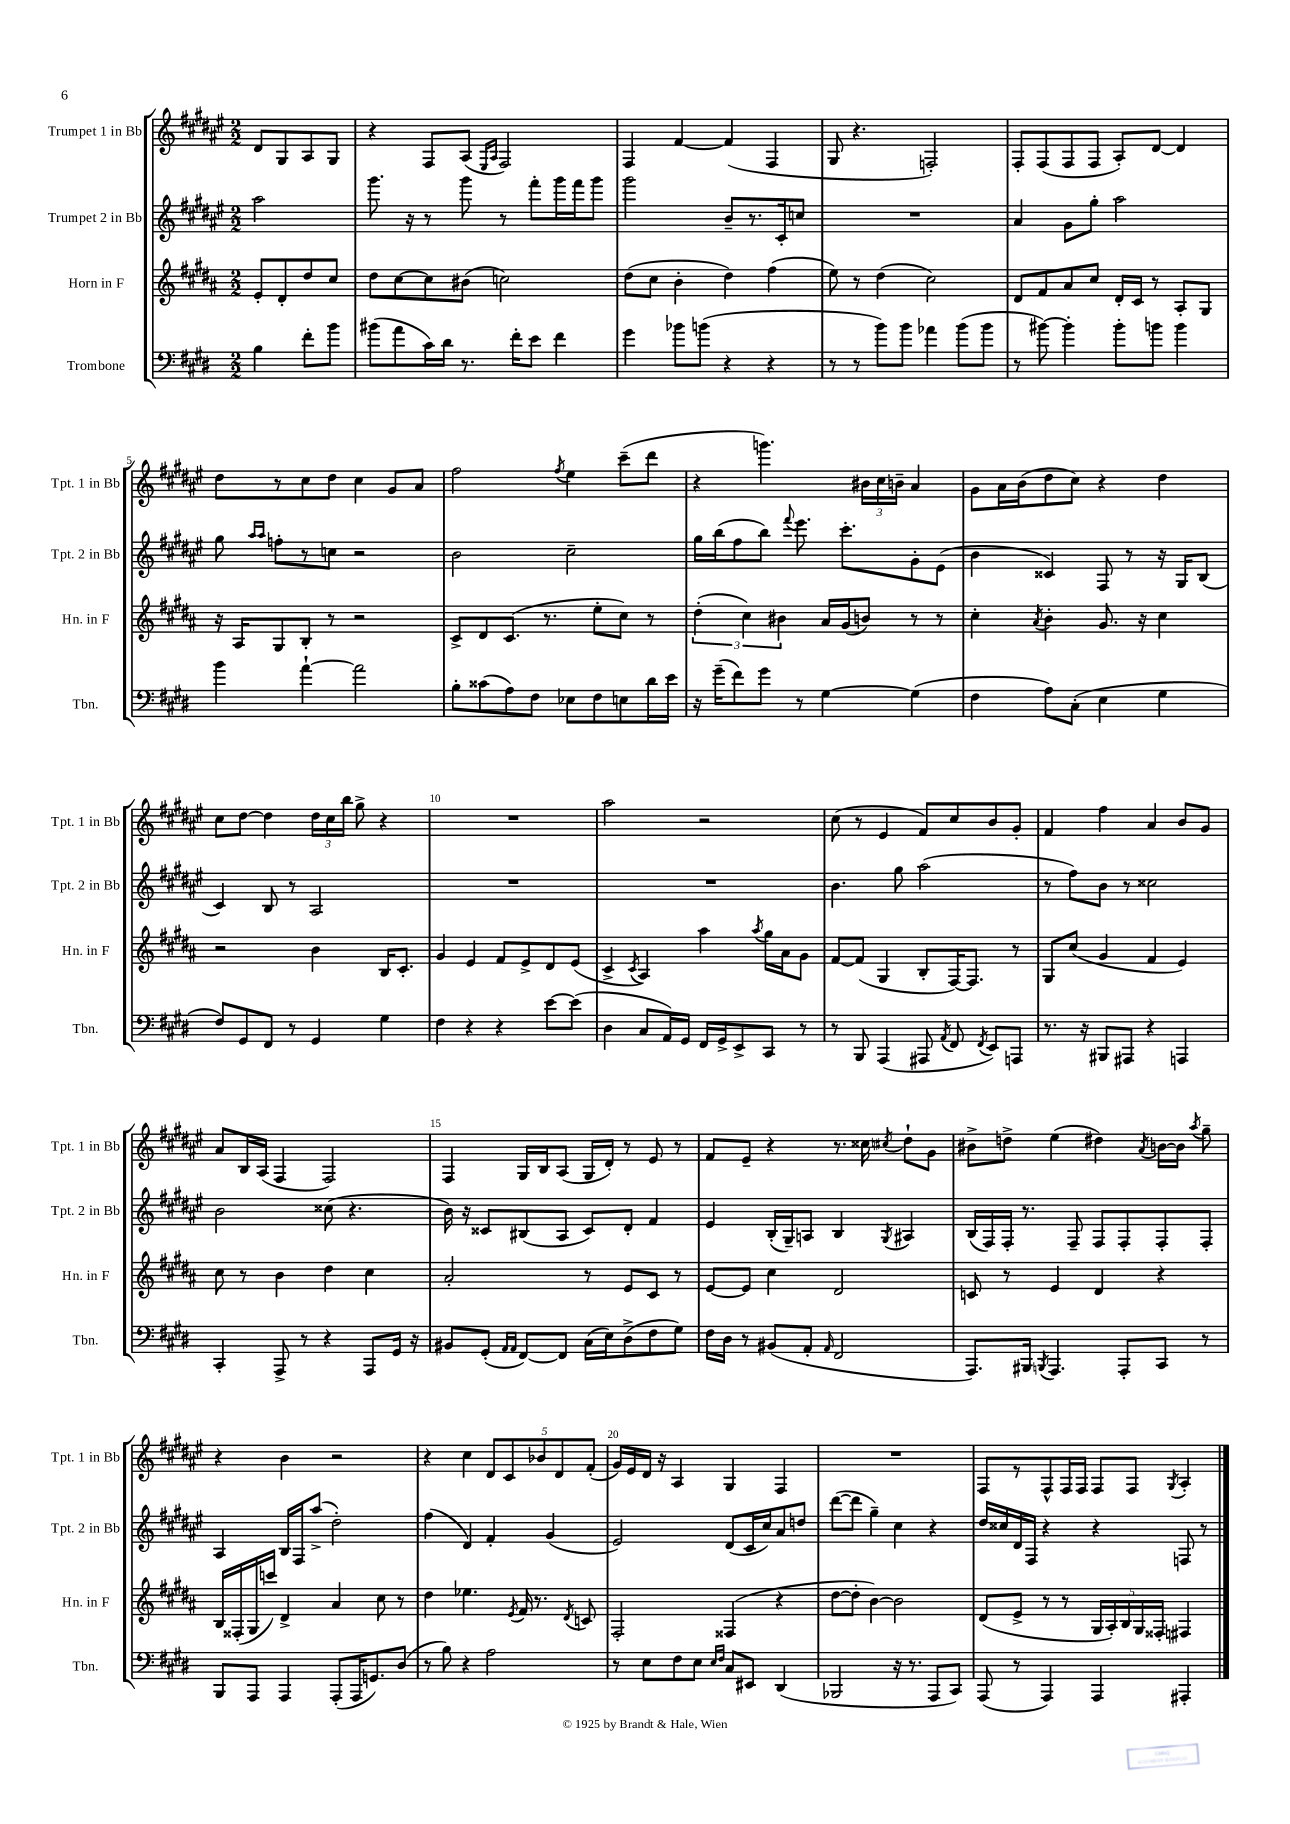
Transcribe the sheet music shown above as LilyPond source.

<<
\new StaffGroup <<
\new Staff = "s0" \with { instrumentName = "Trumpet 1 in Bb" shortInstrumentName = "Tpt. 1 in Bb" } {
    \clef treble \key fis \major \numericTimeSignature \time 2/2 \partial 2
    \autoBeamOff dis'8[ gis8 ais8 gis8] |
    r4 fis8[ ais8]( \grace { eis16[ ais16] } fis2) |
    fis4 fis'4~ fis'4( fis4 |
    gis8 r4. f2-.) |
    fis8[-. fis8( fis8 fis8] ais8[-.) dis'8]~ dis'4 |
    dis''8[ r8 cis''8 dis''8] cis''4 gis'8[ ais'8] |
    fis''2 \acciaccatura { fis''8 } eis''4 cis'''8[--( dis'''8] |
    r4 g'''4.) \tuplet 3/2 { bis'16[ cis''16 b'16]-- } ais'4 |
    gis'8[ ais'16 b'16( dis''8 cis''8]) r4 dis''4 |
    cis''8[ dis''8]~ dis''4 \tuplet 3/2 { dis''16[ cis''16 b''16] } gis''8-> r4 |
    R1 |
    ais''2 r2 |
    cis''8( r8 eis'4 fis'8[) cis''8 b'8 gis'8]-. |
    fis'4 fis''4 ais'4 b'8[ gis'8] |
    ais'8[ b16 ais16]( fis4 fis2) |
    fis4 gis16[ b16 ais8]( gis16[ dis'16]-.) r8 eis'8 r8 |
    fis'8[ eis'8]-- r4 r8. cisis''16 \acciaccatura { cis''8 } dis''8[-! gis'8] |
    bis'8[-> d''8]-> eis''4( dis''4) \acciaccatura { ais'8 } b'16[~ b'16] \acciaccatura { ais''8 } gis''8-- |
    r4 b'4 r2 |
    r4 cis''4 \tuplet 5/4 { dis'8[ cis'8 bes'8 dis'8 fis'8]-.( } |
    gis'16[) eis'16 dis'16] r16 ais4 gis4 fis4 |
    R1 |
    fis8[ r8 fis8-^ fis16 fis16] fis8[ fis8] \acciaccatura { gis8 } ais4-. \bar "|." |
}
\new Staff = "s1" \with { instrumentName = "Trumpet 2 in Bb" shortInstrumentName = "Tpt. 2 in Bb" } {
    \clef treble \key fis \major \numericTimeSignature \time 2/2 \partial 2
    \autoBeamOff ais''2 |
    gis'''8. r16 r8 gis'''8 r8 fis'''8[-. gis'''16 fis'''16 gis'''8] |
    gis'''2 b'8[-- r8. cis'16-. c''8] |
    R1 |
    ais'4 gis'8[ gis''8]-. ais''2 |
    gis''8 \grace { ais''16[ ais''16] } f''8[-. r8 c''8] r2 |
    b'2 cis''2-- |
    gis''16[ b''16( fis''8 b''8]) \appoggiatura { fis'''8 } eis'''8. cis'''8.[-. gis'8-. eis'8]( |
    b'4 cisis'4) fis8 r8 r16 gis16[ b8]( |
    cis'4) b8 r8 ais2 |
    R1 |
    R1 |
    b'4. gis''8 ais''2( |
    r8 fis''8[) b'8] r8 cisis''2 |
    b'2 cisis''8( r4. |
    b'16) r16 cisis'8[ bis8( ais8] cisis'8[) dis'8]-. fis'4 |
    eis'4 b16[-.( gis16--) a8] b4 \acciaccatura { gis8 } ais4 |
    b16[( fis16) fis16]-. r8. fis8-- fis8[ fis8-. fis8-. fis8]-. |
    ais4 b16[ fis16 ais''8]->( dis''2-.) |
    fis''4( dis'4) fis'4-. gis'4( |
    eis'2) dis'8[( cis'16 cis''16) ais'8 d''8] |
    dis'''8[~( dis'''8] gis''4--) cis''4 r4 |
    dis''16[ cisis''16 dis'16 fis16] r4 r4 f8 r8 \bar "|." |
}
\new Staff = "s2" \with { instrumentName = "Horn in F" shortInstrumentName = "Hn. in F" } {
    \clef treble \key b \major \numericTimeSignature \time 2/2 \partial 2
    \autoBeamOff e'8[-. dis'8-. dis''8 cis''8] |
    dis''8[ cis''8~ cis''8 bis'8]( c''2) |
    dis''8[( cis''8] b'4-. dis''4) fis''4( |
    e''8) r8 dis''4( cis''2) |
    dis'8[ fis'8 ais'8 cis''8] dis'16[-. cis'16] r8 ais8[-. gis8] |
    r16 ais16[ gis8 b8]-. r8 r2 |
    cis'8[-> dis'8 cis'8.]( r8. e''8[-. cis''8]) r8 |
    \tuplet 3/2 { dis''4-.( cis''4) bis'4 } ais'16[ gis'16( b'8]) r8 r8 |
    cis''4-. \acciaccatura { ais'8 } b'4-. gis'8. r16 cis''4 |
    r2 b'4 b16[ cis'8.]-. |
    gis'4 e'4 fis'8[ e'8-> dis'8 e'8]( |
    cis'4-> \acciaccatura { cis'8 } ais4) ais''4 \acciaccatura { ais''8 } gis''16[ ais'16 gis'8] |
    fis'8[~ fis'8]( gis4 b8[-. fis16~) fis8.] r8 |
    gis8[ cis''8]( gis'4 fis'4 e'4) |
    cis''8 r8 b'4 dis''4 cis''4 |
    ais'2-. r8 e'8[ cis'8] r8 |
    e'8[~ e'8] cis''4 dis'2 |
    c'8 r8 e'4 dis'4 r4 |
    b16[ fisis16-.( gis16 c'''16]) dis'4-> ais'4 cis''8 r8 |
    dis''4 ees''4. \acciaccatura { e'8 } fis'16 r8. \acciaccatura { dis'8 } c'8 |
    fis2-. fisis4( r4 |
    dis''8[~ dis''8]-. b'4~) b'2 |
    dis'8[( e'8]-> r8 r8 \tuplet 5/4 { gis16[ ais16-.) b16 gis16 fisis16]-. } fis4 \bar "|." |
}
\new Staff = "s3" \with { instrumentName = "Trombone" shortInstrumentName = "Tbn." } {
    \clef bass \key e \major \numericTimeSignature \time 2/2 \partial 2
    \autoBeamOff b4 fis'8[-. b'8] |
    bis'8[( a'8 cis'16) dis'16] r8. fis'16[-. e'8] fis'4 |
    gis'4 bes'8[ b'8]( r4 r4 |
    r8 r8 b'8[) b'8] aes'4 b'8[( b'8] |
    r8 bis'8~) bis'4-. bis'8[-. b'8] b'4 |
    b'4 a'4~-! a'2 |
    b8[-. cisis'8( a8) fis8] ees8[ fis8 e8 dis'16 e'16] |
    r16 gis'16[--( fis'8) gis'8] r8 gis4~ gis4( |
    fis4 a8[) cis8]-.( e4 gis4 |
    fis8[) gis,8 fis,8] r8 gis,4 gis4 |
    fis4 r4 r4 e'8[~ e'8]( |
    dis4 cis8[ a,16) gis,16] fis,16[ gis,16-> e,8-> cis,8] r8 |
    r8 b,,8 a,,4( ais,,8 \acciaccatura { a,8 } fis,8 \acciaccatura { fis,8 } e,8[) a,,8] |
    r8. r16 bis,,8[ ais,,8] r4 a,,4 |
    cis,4-. a,,8-> r8 r4 a,,8[ gis,16] r16 |
    bis,8[ gis,8]-.( \grace { a,16[ a,16] } fis,8[~) fis,8] cis16[( e16) dis8->( fis8 gis8]) |
    fis16[ dis16] r8 bis,8[( a,8]-. \grace { a,16 } fis,2 |
    a,,8.[) bis,,16] \acciaccatura { b,,8 } a,,4. a,,8[-. cis,8] r8 |
    b,,8[ a,,8] a,,4 a,,8[-.( a,,16 g,8.) dis8]( |
    r8 b8) r4 a2 |
    r8 e8[ fis8 e8] \grace { e16[ fis16] } cis8[ eis,8] dis,4( |
    bes,,2 r16 r8. a,,8[ cis,8]) |
    a,,8( r8 a,,4) a,,4 ais,,4-. \bar "|." |
}
>>
>>
\layout { \context { \Score \override BarNumber.break-visibility = ##(#f #t #t) barNumberVisibility = #(every-nth-bar-number-visible 5) } }
